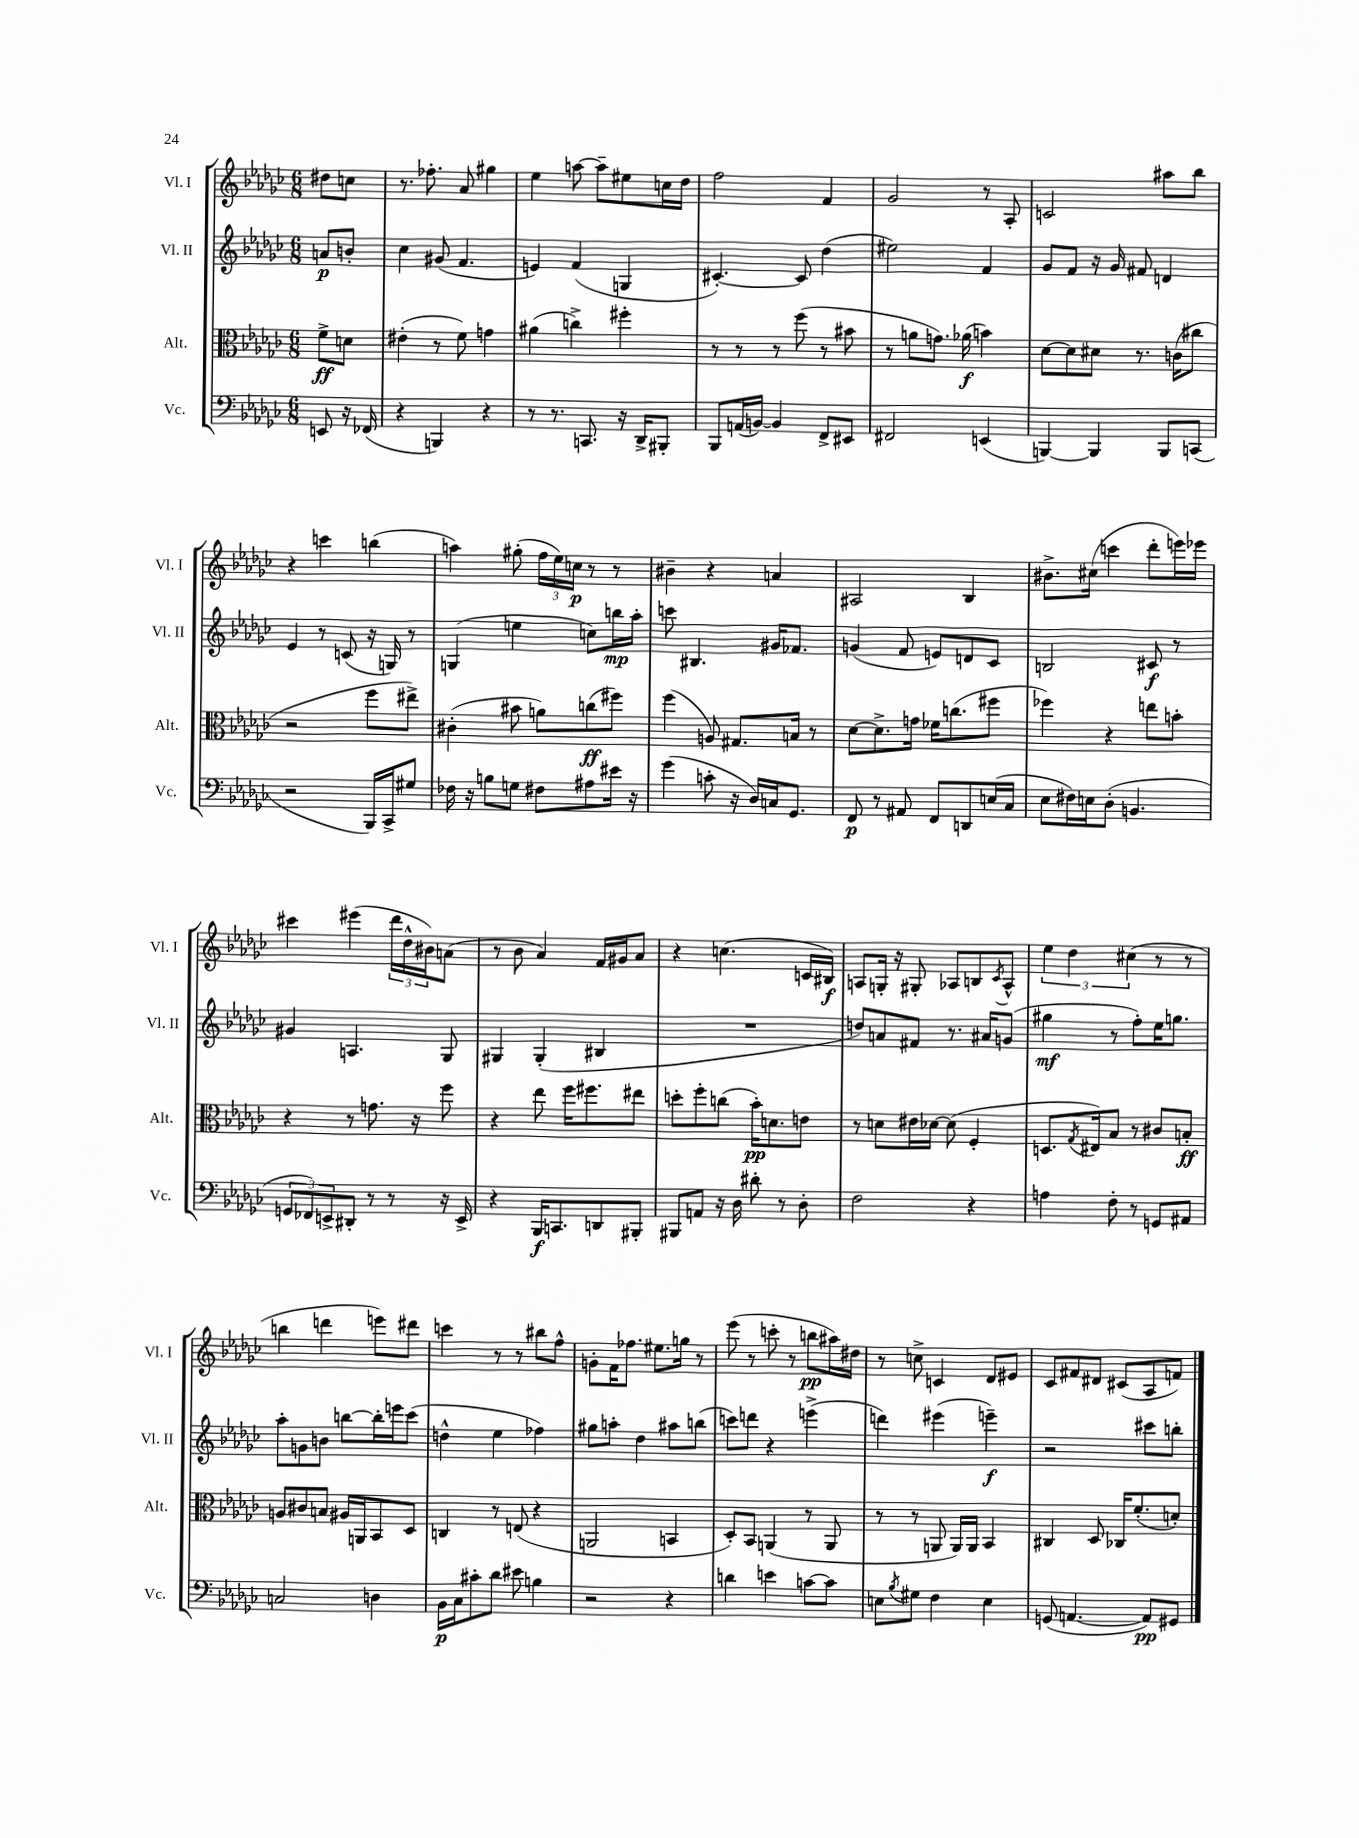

**kern	**kern	**kern	**kern
*staff4	*staff3	*staff2	*staff1
*clefF4	*clefC3	*clefG2	*clefG2
*k[b-e-a-d-g-c-]	*k[b-e-a-d-g-c-]	*k[b-e-a-d-g-c-]	*k[b-e-a-d-g-c-]
*M6/8	*M6/8	*M6/8	*M6/8
8EE	8f^	8a	8dd#
16r	8d	8b'	8cc
(16FF-	.	.	.
=	=	=	=
4r	(4e#'	4cc-	8.r
.	.	.	8.ff-'
4BBB)	8r	(8g#	.
.	8f)	4.f	8a-
4r	4g	.	4gg#
=	=	=	=
8r	(4a#	4e)	4ee-
8.r	.	.	.
.	4cc^)	(4f	[8aa
8.CC	.	.	.
.	.	.	8aa~]
16r	4ff#'	4G	8ee#
16DD-^	.	.	.
8BBB#'	.	.	16cc
.	.	.	16dd-
=	=	=	=
8BBB-	8r	[4.c#')	2ff
(16AA	8r	.	.
[16BB)	.	.	.
4BB]	8r	.	.
.	(8ff	8c#]	.
8FF^	8r	(4dd-	4f
8EE#	8b#	.	.
=	=	=	=
2FF#	8r	2ee#)	2g-
.	8a	.	.
.	8.g)	.	.
.	(16a-	.	.
(4EE	4b)	4f	8r
.	.	.	8A-'
=	=	=	=
[4BBB)	[8d-	8g-	2c
.	8d-]	8f	.
4BBB]	8d#	16r	.
.	.	16g-	.
.	8.r	8f#	.
8BBB	.	4d	8aa#
.	(16c	.	.
(8CC	8cc#	.	8bb-
=	=	=	=
2r	2r	4e-	4r
.	.	8r	4ccc
.	.	(8c	.
16BBB-)	8ff	16r	(4bb
16CC-^	.	16G)	.
8G#	8ee#^)	8r	.
=	=	=	=
16F-	(4c#'	(4G	4aa)
16r	.	.	.
8B	.	.	.
8G	8b#	4ee	(8gg#'
8F#	8a)	.	24ff
.	.	.	24ee-)
.	.	.	24cc
8A#	(8cc	8cc)	8r
16e#	8ff#)	16bb	8r
16r	.	16aa-'	.
=	=	=	=
(4g-	(4ff	8ccc	4b#~
.	.	4.B#	.
8c'	8A)	.	4r
16r	8.G#	.	.
16D-)	.	.	.
16C	.	16g#	4a
8.GG-	16B	8.f-	.
.	8r	.	.
=	=	=	=
8FF	[8d-	(4g	2A#
8r	8.d-^]	.	.
8AA#	.	8f	.
.	16g	.	.
8FF	16f-	8e)	.
.	(8.cc	.	.
8DD	.	8d	4B-
(16E	8ff#	8c-	.
16C-	.	.	.
=	=	=	=
8E-	4ff-)	2B	8.b#^
16F#)	.	.	.
16E	.	.	(16cc#
(8D-'	4r	.	4ccc
4.BB	.	.	.
.	8ee	8c#	8ddd-'
.	8b'	8r	16eee)
.	.	.	16eee-
=	=	=	=
12GG	4r	4g#	4ccc#
12FF-)	.	.	.
12EE^	.	.	.
8DD#'	8r	4.A	(4eee#
8r	8.g	.	.
8r	.	.	24ddd-
.	.	.	24dd-^^
.	16r	.	.
.	.	.	24b#)
16r	8ff	8G-	(8a
16EE^	.	.	.
=	=	=	=
4r	4r	4G#	8r
.	.	.	8b-
16BBB-	8ee-	(4G#'	4a-)
8.CC	.	.	.
.	16ff	.	.
.	8.ff#	.	.
8DD	.	4B#	16f
.	.	.	16g#
8BBB#'	8ee#	.	8a-
=	=	=	=
8BBB#	8dd'	2.r	4r
8AA	8ff'	.	.
16r	(8cc	.	(4.cc
16D-	.	.	.
8d#'	16b-')	.	.
.	8.d	.	.
8r	.	.	.
8D-'	8e	.	16c
.	.	.	16B#)
=	=	=	=
2F	8r	8dd)	8A
.	8d	8a	16G'
.	.	.	16r
.	16e#	8f#	8G#'
.	[16d-	.	.
.	(8d-]	8.r	8A-
4r	4F'	.	8B
.	.	16a#	.
.	.	.	8qc-
.	.	(8g	8A-^^
=	=	=	=
4A	8.D	4gg#	6ee-
.	.	.	6dd-
.	8qG-	.	.
.	16E#)	.	.
8F'	8B-	8r	.
.	.	.	(6cc#
8r	8r	8ff')	.
8GG	8c#	16ee-	8r
.	.	8.gg	.
8AA#	8B'	.	8r
=	=	=	=
2C	8A	8aa-'	4bb
.	8c#	8g	.
.	8B	8b	4ddd
.	16A#	[8bb	.
.	16AA	.	.
4D	8BB-	16bb']	8eee)
.	.	16eee	.
.	8D-	(8ccc-	8ddd#
=	=	=	=
16BB-	4C	4dd^^	4ccc
16C-	.	.	.
8c#'	.	.	.
8d-	8r	4ee-	8r
8e#	(8E	.	8r
4B	4r	4ff-)	8bb#
.	.	.	8ff^^
=	=	=	=
2r	2AA	8gg#	8g'
.	.	8aa'	16f
.	.	.	8.ff-
.	.	4dd-	.
.	.	.	8.ee#
4r	4BB	8aa#	.
.	.	.	16gg
.	.	(8bb	8r
=	=	=	=
4d	8D-')	8ccc)	(8eee-
.	8BB-	8ddd	8r
4e	(4AA	4r	8ccc'
.	.	.	8r
[8c	8r	(4eee^	8bb
8c]	8AA	.	16aa#)
.	.	.	16dd#
=	=	=	=
8E	8r	4ddd)	8r
8qB-	.	.	.
8G#	8r	.	8cc^
4F	8AA	(4eee#	4c
.	16AA)	.	.
.	16AA	.	.
4E	4BB-	4eee~)	8d-
.	.	.	8e#
=	=	=	=
(8GG	4C#	2r	8c-
[4.AA	.	.	8f#
.	8D-	.	8d#
.	16C-	.	(8c#
.	(8.f'	.	.
8AA])	.	8ccc#	8A-
8GG#	8d')	8bb'	8f)
==	==	==	==
*-	*-	*-	*-
